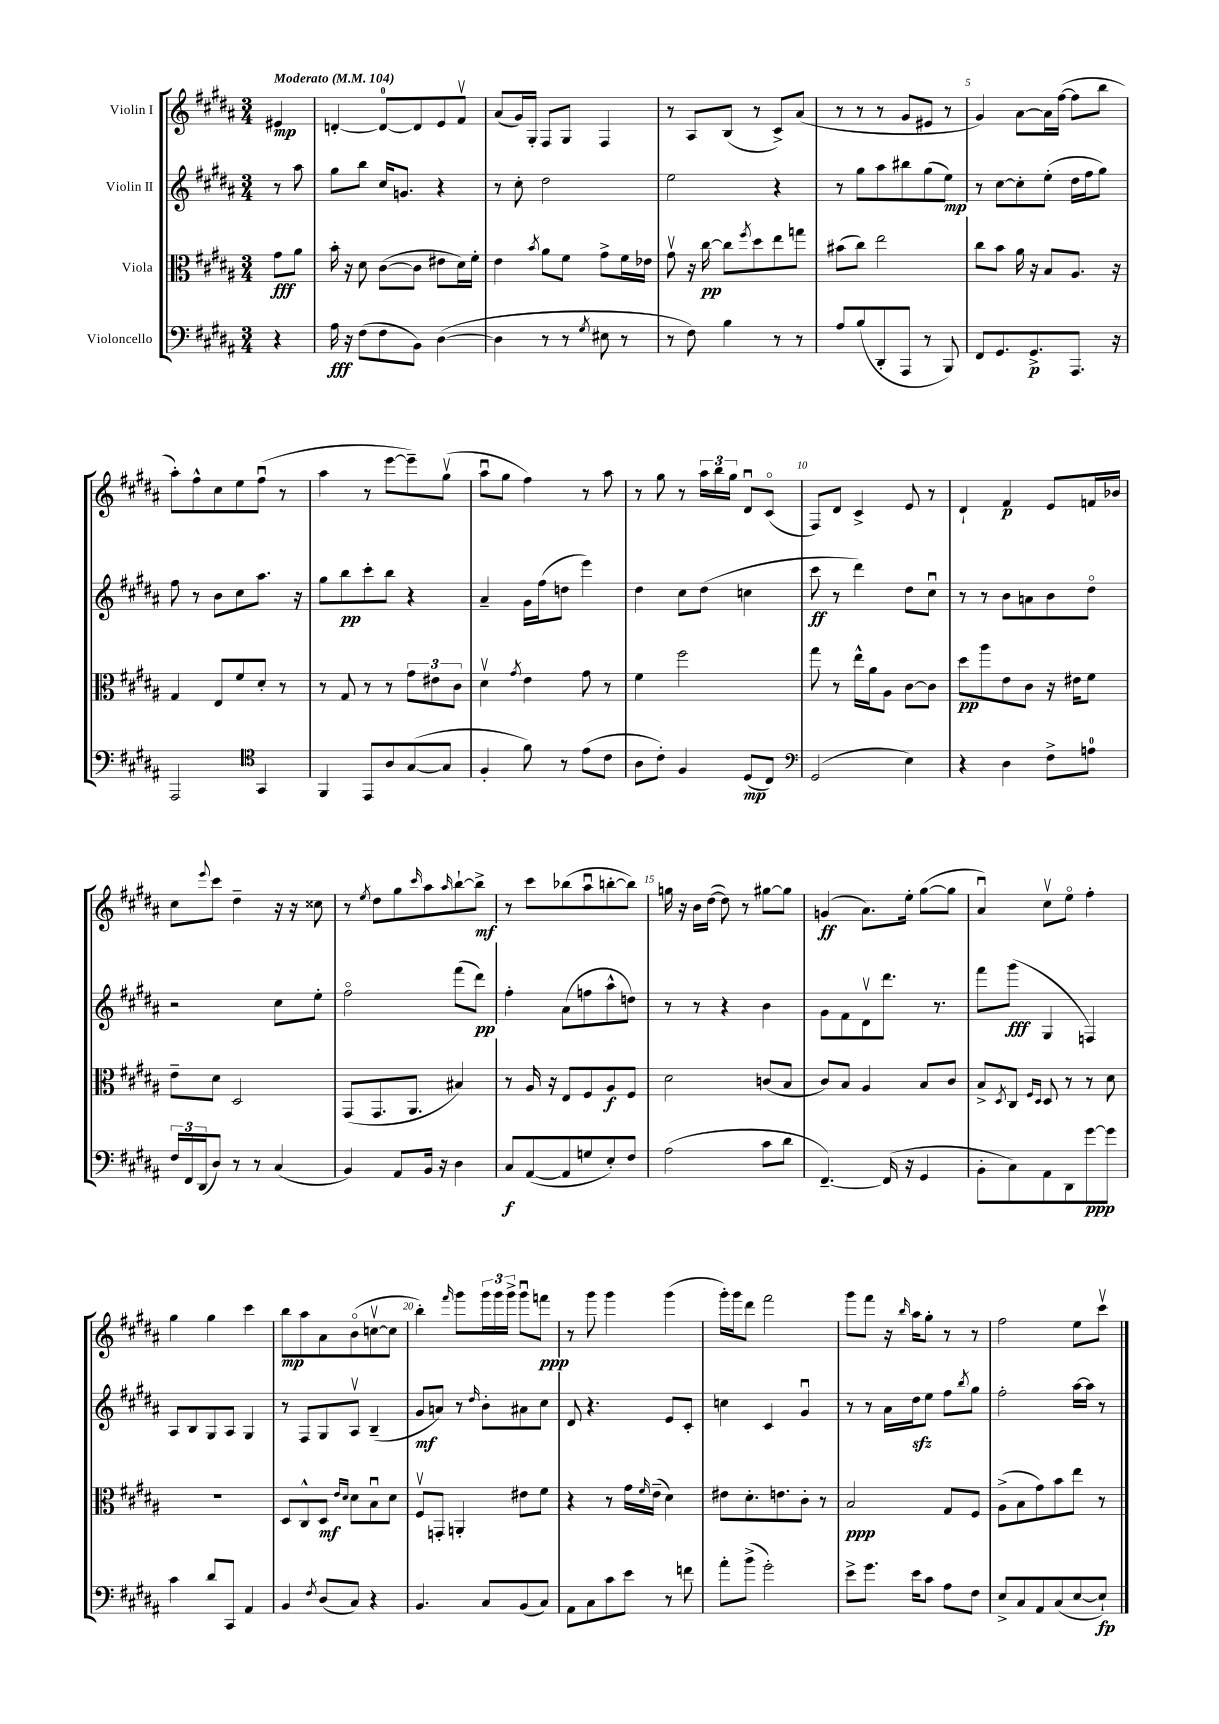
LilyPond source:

<<
\new StaffGroup <<
\new Staff = "s0" \with { instrumentName = "Violin I" } {
    \clef treble \key b \major \numericTimeSignature \time 3/4 \partial 4 \tempo "Moderato" 4 = 104
    eis'4\mp |
    d'4~-. d'8-0~ d'8 e'8 fis'8\upbow |
    ais'8( gis'16) gis16-. fis8 gis8 fis4 |
    r8 ais8 b8( r8 cis'8->) ais'8( |
    r8 r8 r8 gis'8 eis'8 r8 |
    gis'4) ais'8~ ais'16 fis''16~( fis''8 b''8 |
    ais''8-.) fis''8-^ cis''8 e''8 fis''8\downbow( r8 |
    ais''4 r8 e'''8~ e'''8--) gis''8\upbow( |
    ais''8\downbow gis''8 fis''4) r8 ais''8 |
    r8 gis''8 r8 \tuplet 3/2 { ais''16 b''16 gis''16 } dis'8\downbow cis'8\flageolet( |
    fis8) dis'8 cis'4-> e'8 r8 |
    dis'4-! fis'4\p e'8 f'16 bes'16 |
    cis''8 \appoggiatura { e'''8 } cis'''8 dis''4-- r16 r16 cisis''8 |
    r8 \acciaccatura { e''8 } dis''8 gis''8 \grace { cis'''16 } ais''8 \grace { ais''16 } b''8~-! b''8->\mf |
    r8 cis'''8 bes''8( ais''8\downbow b''8~-. b''8) |
    g''16 r16 b'16 dis''16~( dis''8) r8 gis''8~ gis''8 |
    g'4\ff( ais'8.) e''16-. gis''8~( gis''8 |
    ais'4\downbow) cis''8\upbow e''8\flageolet fis''4-. |
    gis''4 gis''4 cis'''4 |
    b''8\mp ais''8 ais'8 b'8\flageolet( c''8~\upbow c''8 |
    b''4-.) \grace { fis'''16 } gis'''8 \tuplet 3/2 { gis'''16 gis'''16 gis'''16-> } gis'''8\downbow f'''8\ppp |
    r8 gis'''8 gis'''4 gis'''4( |
    gis'''16-.) gis'''16 dis'''8 fis'''2 |
    gis'''8 fis'''8 r16 \grace { b''16 } ais''16 gis''8-. r8 r8 |
    fis''2 e''8 cis'''8\upbow \bar "|." |
}
\new Staff = "s1" \with { instrumentName = "Violin II" } {
    \clef treble \key b \major \numericTimeSignature \time 3/4 \partial 4
    r8 ais''8 |
    gis''8 b''8 cis''16 g'8. r4 |
    r8 cis''8-. dis''2 |
    e''2 r4 |
    r8 gis''8 ais''8 bis''8 gis''8( e''8\mp) |
    r8 cis''8~ cis''8-. e''8-.( dis''16 fis''16 gis''8) |
    fis''8 r8 b'8 cis''8 ais''8. r16 |
    gis''8 b''8\pp cis'''8-. b''8 r4 |
    ais'4-- gis'16 fis''16( d''8 e'''4) |
    dis''4 cis''8 dis''8( c''4 |
    cis'''8\ff r8 dis'''4) dis''8 cis''8\downbow |
    r8 r8 b'8 a'8 b'8 dis''8\flageolet |
    r2 cis''8 e''8-. |
    fis''2\flageolet fis'''8( dis'''8\pp) |
    fis''4-. ais'8( f''8 ais''8-^ d''8) |
    r8 r8 r4 b'4 |
    gis'8 fis'8 dis'8\upbow dis'''8. r8. |
    fis'''8 gis'''8\fff( gis4 f4) |
    ais8 b8 gis8 ais8 gis4 |
    r8 fis8 gis8 ais8\upbow b4--( |
    gis'8\mf a'8) r8 \grace { dis''16 } b'8-. ais'8 cis''8 |
    dis'8 r4. e'8 cis'8-. |
    c''4 cis'4 gis'4\downbow |
    r8 r8 ais'16 dis''16\sfz e''8 fis''8 \acciaccatura { b''8 } gis''8 |
    fis''2-. ais''16~ ais''16 r8 \bar "|." |
}
\new Staff = "s2" \with { instrumentName = "Viola" } {
    \clef alto \key b \major \numericTimeSignature \time 3/4 \partial 4
    gis'8\fff ais'8 |
    b'16-. r16 dis'8 cis'8~( cis'8 eis'8 dis'16) fis'16-. |
    e'4 \acciaccatura { b'8 } ais'8 fis'8 gis'8-> fis'16 ees'16 |
    gis'8\upbow r16 cis''16~\pp cis''8 \acciaccatura { fis''8 } dis''8 e''8 g''8 |
    bis'8( cis''8) e''2 |
    cis''8 b'8 ais'16 r16 b8 ais8. r16 |
    gis4 e8 fis'8 dis'8-. r8 |
    r8 gis8 r8 r8 \tuplet 3/2 { gis'8 eis'8 cis'8 } |
    dis'4\upbow \acciaccatura { gis'8 } e'4 gis'8 r8 |
    fis'4 fis''2 |
    gis''8 r8 e''16-^ ais'16 ais8 cis'8~ cis'8 |
    dis''8\pp ais''8 e'8 cis'8 r16 eis'16 fis'8 |
    e'8-- dis'8 dis2 |
    gis,8( gis,8. ais,8. bis4) |
    r8 ais16 r16 e8 fis8 ais8\f fis8 |
    dis'2 c'8( b8 |
    cis'8) b8 ais4 b8 cis'8 |
    b8-> \acciaccatura { dis8 } cis8 \grace { fis16 dis16 } dis8 r8 r8 dis'8 |
    R2. |
    dis8 cis8-^ dis8\mf \grace { e'16 dis'16 } dis'8 b8\downbow dis'8 |
    fis8\upbow g,8-. a,4-. eis'8 fis'8 |
    r4 r8 gis'16 \grace { fis'16 } e'16--( dis'4) |
    eis'8 dis'8.-. e'8. cis'8-. r8 |
    b2\ppp gis8 fis8 |
    ais8->( b8 gis'8) b'8 e''8 r8 \bar "|." |
}
\new Staff = "s3" \with { instrumentName = "Violoncello" } {
    \clef bass \key b \major \numericTimeSignature \time 3/4 \partial 4
    r4 |
    ais16\fff r16 fis8( fis8 b,8) dis4~( |
    dis4 r8 r8 \acciaccatura { gis8 } eis8 r8 |
    r8 fis8) b4 r8 r8 |
    ais8 b8( dis,8-. ais,,8 r8 b,,8) |
    fis,8 gis,8. gis,8.->\p ais,,8. r16 |
    ais,,2 \clef tenor gis,4 |
    fis,4 e,8 ais8 gis8~( gis8 |
    fis4-. fis'8) r8 e'8( cis'8 |
    ais8 cis'8-.) fis4 dis8\mp( cis8) |
    \clef bass gis,2( e4) |
    r4 dis4 fis8-> a8-0 |
    \tuplet 3/2 { fis16 fis,16 dis,16( } dis8) r8 r8 cis4( |
    b,4) ais,8 b,16 r16 dis4 |
    cis8\f ais,8~( ais,8 g8 e8-.) fis8 |
    ais2( cis'8 dis'8 |
    fis,4.~--) fis,16( r16 gis,4 |
    b,8-. cis8) ais,8 dis,8 gis'8~\ppp gis'8 |
    cis'4 dis'8 cis,8 ais,4 |
    b,4 \acciaccatura { fis8 } dis8( cis8) r4 |
    b,4. cis8 b,8( cis8) |
    ais,8 cis8 cis'8 e'8 r8 f'8 |
    ais'8-. b'8->( gis'2-.) |
    e'8-> gis'8. e'16 cis'8 ais8 fis8 |
    e8-> cis8 ais,8 cis8( e8~ e8-!\fp) \bar "|." |
}
>>
>>
\layout { \context { \Score \override BarNumber.break-visibility = ##(#f #t #t) barNumberVisibility = #(every-nth-bar-number-visible 5) } }
